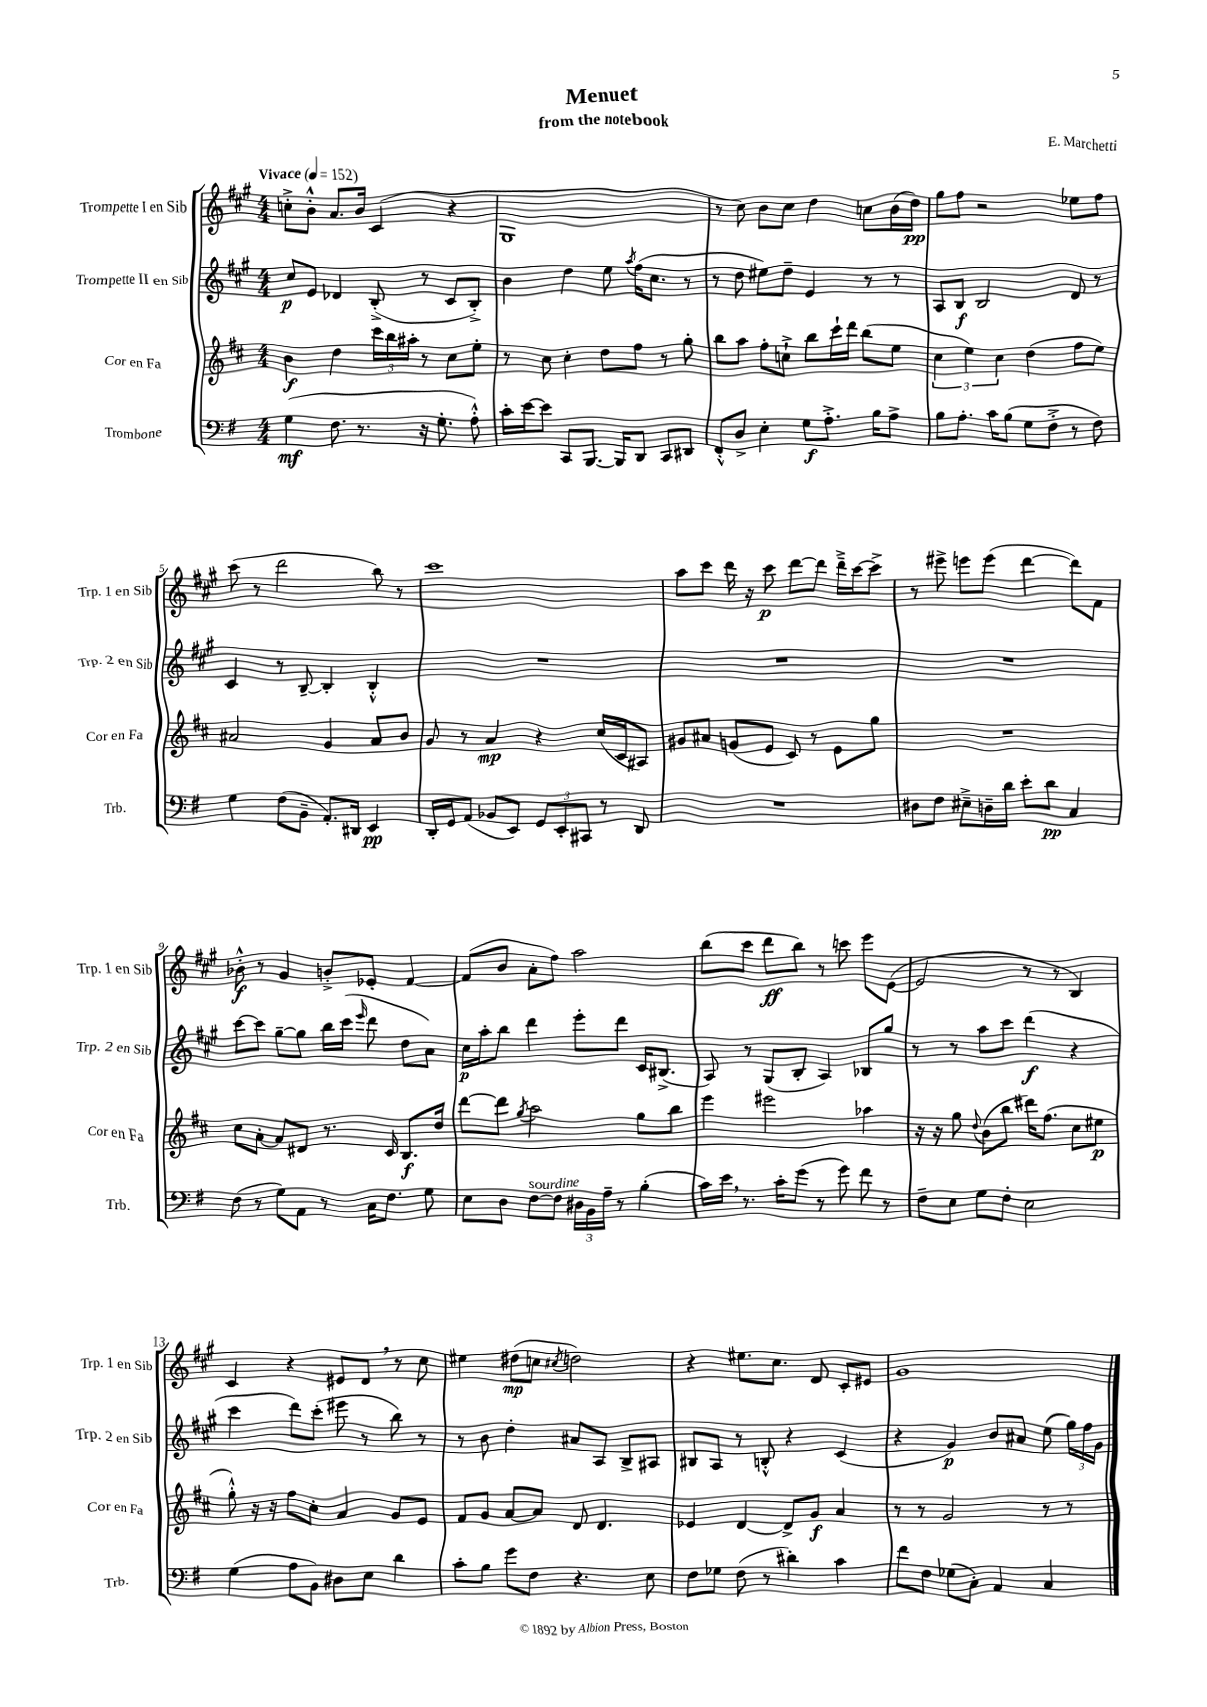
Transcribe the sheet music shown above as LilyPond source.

\header { title = "Menuet" composer = "E. Marchetti" subtitle = "from the notebook" }
<<
\new StaffGroup <<
\new Staff = "s0" \with { instrumentName = "Trompette I en Sib" shortInstrumentName = "Trp. 1 en Sib" } {
    \clef treble \key a \major \numericTimeSignature \time 4/4 \tempo "Vivace" 4 = 152
    \autoBeamOff c''8[-.-> b'8]-.-^ a'8.[ b'16] cis'4( r4 |
    gis1 |
    r8 cis''8) b'8[ cis''8] d''4 c''8[ b'16( d''16]\pp) |
    gis''8[ fis''8] r2 ees''8[ fis''8] |
    cis'''8( r8 d'''2 b''8) r8 |
    cis'''1 |
    a''8[ cis'''8] d'''16 r16 cis'''8\p d'''8[~ d'''8] d'''16[---> cis'''16~ cis'''8]-> |
    r8 eis'''8-> e'''8[ e'''8]( d'''4~ d'''8[) fis'8] |
    bes'8-.-^\f r8 gis'4 b'8[-.-> ees'8]-. fis'4~ |
    fis'8[( b'8] a'8[-. fis''8]) a''2 |
    b''8[( cis'''8] d'''8[\ff b''8]) r8 c'''8 e'''8[ e'8]~( |
    e'2 r8 r8 b4) |
    cis'4 r4 eis'8[ d'8] \breathe r8 cis''8 |
    eis''4 dis''8[\mp( c''8] \acciaccatura { cis''8 } d''2) |
    r4 eis''8.[ cis''8.] d'8 cis'8[-. eis'8] |
    gis'1 \bar "|." |
}
\new Staff = "s1" \with { instrumentName = "Trompette II en Sib" shortInstrumentName = "Trp. 2 en Sib" } {
    \clef treble \key a \major \numericTimeSignature \time 4/4
    \autoBeamOff cis''8[\p e'8] des'4 b8-.->( r8 cis'8[ b8]-.->) |
    b'4 d''4 e''8 \acciaccatura { a''8 } fis''16[( cis''8.] r8 |
    r8 d''8 eis''8[) d''8]-- e'4 r8 r8 |
    a8[ b8]\f b2 d'8 r8 |
    cis'4 r8 b8~-- b4-. b4-.-^ |
    R1 |
    R1 |
    R1 |
    cis'''8[~ cis'''8] gis''8[~-- gis''8] b''16[ cis'''16]( \grace { e'''16 } d'''8 d''8[ a'8]) |
    cis''16[\p a''16-. b''8] d'''4 e'''8[-. d'''8] cis'16[ bis8.]->( |
    a8) r8 gis8[( b8]-. a4) bes8[ gis''8] |
    r8 r8 a''8[ cis'''8] d'''4\f( r4 |
    cis'''4 d'''8[) cis'''8]-.( eis'''8 r8 b''8) r8 |
    r8 b'8 d''4-. ais'8[ a8] b8[-> ais8] |
    bis8[ a8] r8 b8-.-^ r4 cis'4( |
    r4 gis'4\p) b'8[ ais'8] e''8( \tuplet 3/2 { gis''16[) fis''16 gis'16] } \bar "|." |
}
\new Staff = "s2" \with { instrumentName = "Cor en Fa" shortInstrumentName = "Cor en Fa" } {
    \clef treble \key d \major \numericTimeSignature \time 4/4
    \autoBeamOff b'4\f d''4 \tuplet 3/2 { cis'''16[ b''16 ais''16]-. } r8 cis''8[ e''8]-. |
    r8 cis''8 cis''4-. d''8[ fis''8] r8 g''8-. |
    b''8[ a''8] fis''8[-. c''8]-!-> b''8[ cis'''16-! d'''16] b''8[( e''8] |
    \tuplet 3/2 { cis''4 e''4) cis''4 } d''4( fis''8[ e''8]) |
    ais'2 g'4 ais'8[ b'8] |
    g'8 r8 a'4\mp r4 cis''16[( cis'16 ais8]) |
    gis'8[ ais'8] g'8[( e'8] cis'8) r8 e'8[ g''8] |
    R1 |
    cis''8[ a'8]~-. a'8[ dis'8] r8. cis'16 b8.[\f d''16] |
    d'''8[~ d'''8] \acciaccatura { g''8 } a''2 g''8[ b''8] |
    e'''4 eis'''2 aes''4 |
    r16 r16 g''8 \appoggiatura { d''8 } b'8[( b''8] dis'''16[) fis''8.]( cis''8[ eis''8]\p |
    g''8-.-^) r16 r16 fis''8[ cis''8]-. a'4 g'8[ e'8] |
    fis'8[ g'8] a'8[~ a'8] d'8 d'4. |
    ees'4 d'4~ d'8[-> g'8]\f a'4 |
    r8 r8 g'2 r8 r8 \bar "|." |
}
\new Staff = "s3" \with { instrumentName = "Trombone" shortInstrumentName = "Trb." } {
    \clef bass \key g \major \numericTimeSignature \time 4/4
    \autoBeamOff g4\mf( fis8. r8. r16 g8.-. a8-.-^) |
    c'16[-. e'16~ e'8] c,8[ b,,8.]~ b,,16[ d,8] c,8[ dis,8] |
    fis,8[-.-^ d8]-> e4-. g8[\f a8.]-.-> b16[ a8]-> |
    b8[ a8.]-. c'16[ b8]( g8[ fis8]-.-> r8 fis8) |
    g4 fis8[( b,8]-- a,8.[-.) dis,16] e,4\pp |
    d,16[-. g,16 a,8]( bes,8[ e,8]) \tuplet 3/2 { g,8[ e,8-. cis,8] } r8 d,8 |
    R1 |
    dis8[ fis8] eis8[---> d16-- d'16] e'8[-. d'8]\pp c4 |
    fis8( r8 g8[) a,8] r8 c16[ fis8.] g8 |
    e8[ d8] fis8[~^\markup { \italic "sourdine" } fis8] \tuplet 3/2 { dis16[ b,16 a16]-- } r8 b4-.( |
    c'16[) e'16] \breathe r8. c'16[-. g'8]( r8 g'8) fis'8 r8 |
    fis8[-- e8] g8[ fis8]-. e2 |
    g4( a8[ b,8]) dis8[ e8] d'4 |
    c'8[-. b8] g'8[ fis8] r4. e8 |
    fis8[ ges8] fis8( r8 dis'4-.) c'4 |
    fis'8[ fis8] ges8[( c8]-.) a,4 c4 \bar "|." |
}
>>
>>
